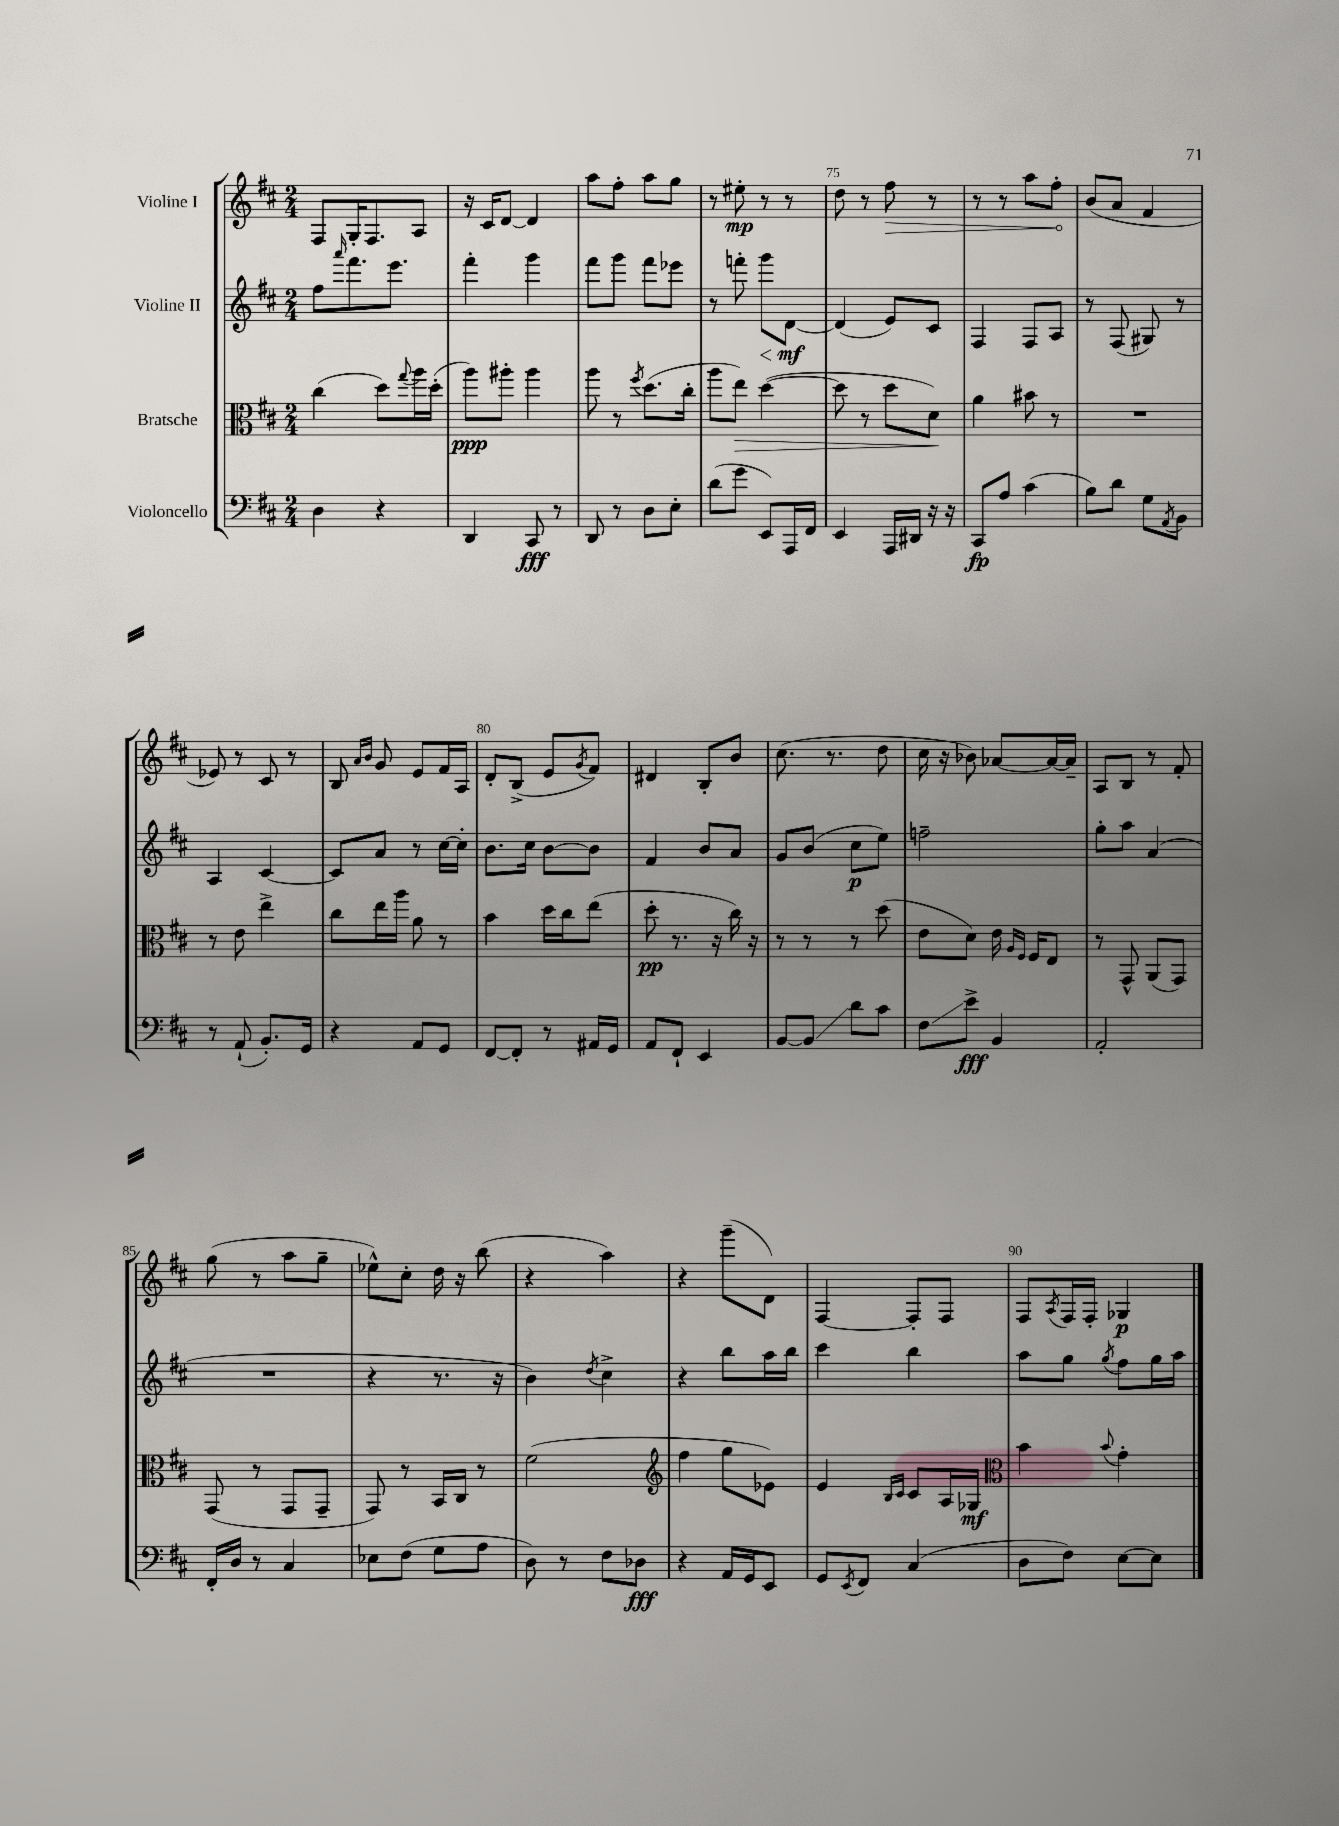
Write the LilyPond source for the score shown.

<<
\new StaffGroup <<
\new Staff = "s0" \with { instrumentName = "Violine I" } {
    \clef treble \key d \major \numericTimeSignature \time 2/4
    fis8 g16-. fis8. a8 |
    r16 cis'16 d'8~ d'4 |
    a''8 fis''8-. a''8 g''8 |
    r8 eis''8-.\mp r8 r8 |
    d''8 r8 \once \override Hairpin.circled-tip = ##t fis''8\> r8 |
    r8 r8 a''8 fis''8-.\! |
    b'8( a'8 fis'4 |
    ees'8) r8 cis'8 r8 |
    b8 \grace { a'16 b'16 } g'8 e'8 fis'16 a16 |
    d'8-. b8->( e'8 \acciaccatura { g'8 } fis'8) |
    dis'4 b8-. b'8 |
    cis''8.( r8. d''8 |
    cis''16 r16 bes'8) aes'8~ aes'16~ aes'16-- |
    a8 b8 r8 fis'8-. |
    g''8( r8 a''8 g''8-- |
    ees''8-^) cis''8-. d''16 r16 b''8( |
    r4 a''4) |
    r4 g'''8--( d'8) |
    fis4~ fis8-. fis8 |
    fis8 \acciaccatura { a8 } fis16 fis16-. ges4\p \bar "|." |
}
\new Staff = "s1" \with { instrumentName = "Violine II" } {
    \clef treble \key d \major \numericTimeSignature \time 2/4
    fis''8 \grace { a'''16 } fis'''8. e'''8. |
    fis'''4-. g'''4 |
    fis'''8 g'''8 fis'''8 ees'''8 |
    r8 f'''8-. g'''8\< d'8~\mf\! |
    d'4( e'8) cis'8 |
    fis4 fis8 a8 |
    r8 fis8( gis8) r8 |
    a4 cis'4~ |
    cis'8 a'8 r8 cis''16~ cis''16-. |
    b'8. cis''16 b'8~ b'8 |
    fis'4 b'8 a'8 |
    g'8 b'8( cis''8\p e''8) |
    f''2-- |
    g''8-. a''8 a'4( |
    R2 |
    r4 r8. r16 |
    b'4) \acciaccatura { d''8 } cis''4-> |
    r4 b''8 a''16 b''16 |
    cis'''4 b''4 |
    a''8 g''8 \acciaccatura { g''8 } fis''8 g''16 a''16 \bar "|." |
}
\new Staff = "s2" \with { instrumentName = "Bratsche" } {
    \clef alto \key d \major \numericTimeSignature \time 2/4
    cis''4( d''8) \appoggiatura { g''8 } a''16 d''16-.( |
    a''8\ppp) ais''8-. ais''4 |
    a''8 r8 \acciaccatura { fis''8 } d''8.( cis''16-. |
    a''8 e''8\>) d''4~( |
    d''8 r8 d''8 d'8\!) |
    a'4 bis'8 r8 |
    R2 |
    r8 e'8 e''4-> |
    cis''8 e''16 a''16 a'8 r8 |
    b'4 d''16 cis''16 e''8( |
    d''8-.\pp r8. r16 cis''16) r16 |
    r8 r8 r8 d''8( |
    e'8 d'8) e'16 \grace { a16 fis16 } fis16 e8 |
    r8 g,8-^ a,8( g,8) |
    g,8( r8 g,8 g,8-- |
    g,8) r8 b,16 cis16 r8 |
    fis'2( |
    \clef treble fis''4 g''8 ees'8) |
    e'4 \grace { b16 cis'16 } cis'8 a16 ges16\mf |
    \clef alto b'4 \appoggiatura { b'8 } g'4-. \bar "|." |
}
\new Staff = "s3" \with { instrumentName = "Violoncello" } {
    \clef bass \key d \major \numericTimeSignature \time 2/4
    d4 r4 |
    d,4 cis,8\fff r8 |
    d,8 r8 d8 e8-. |
    d'8( g'8 e,8) a,,16 fis,16 |
    e,4 a,,16 dis,16 r16 r16 |
    cis,8\fp a8 cis'4( |
    b8) d'8 g8 \acciaccatura { a,8 } b,8 |
    r8 a,8-!( b,8.-.) g,16 |
    r4 a,8 g,8 |
    fis,8~ fis,8-. r8 ais,16 g,16 |
    a,8 fis,8-! e,4 |
    b,8~ b,8\glissando d'8 cis'8 |
    fis8\glissando e'8->\fff b,4 |
    a,2-. |
    fis,16-. d16 r8 cis4 |
    ees8 fis8( g8 a8 |
    d8) r8 fis8 des8\fff |
    r4 a,16 g,16 e,8 |
    g,8 \acciaccatura { e,8 } fis,8 cis4( |
    d8 fis8) e8~ e8 \bar "|." |
}
>>
>>
\layout { \context { \Score currentBarNumber = #71 \override BarNumber.break-visibility = ##(#f #t #t) barNumberVisibility = #(every-nth-bar-number-visible 5) } }
